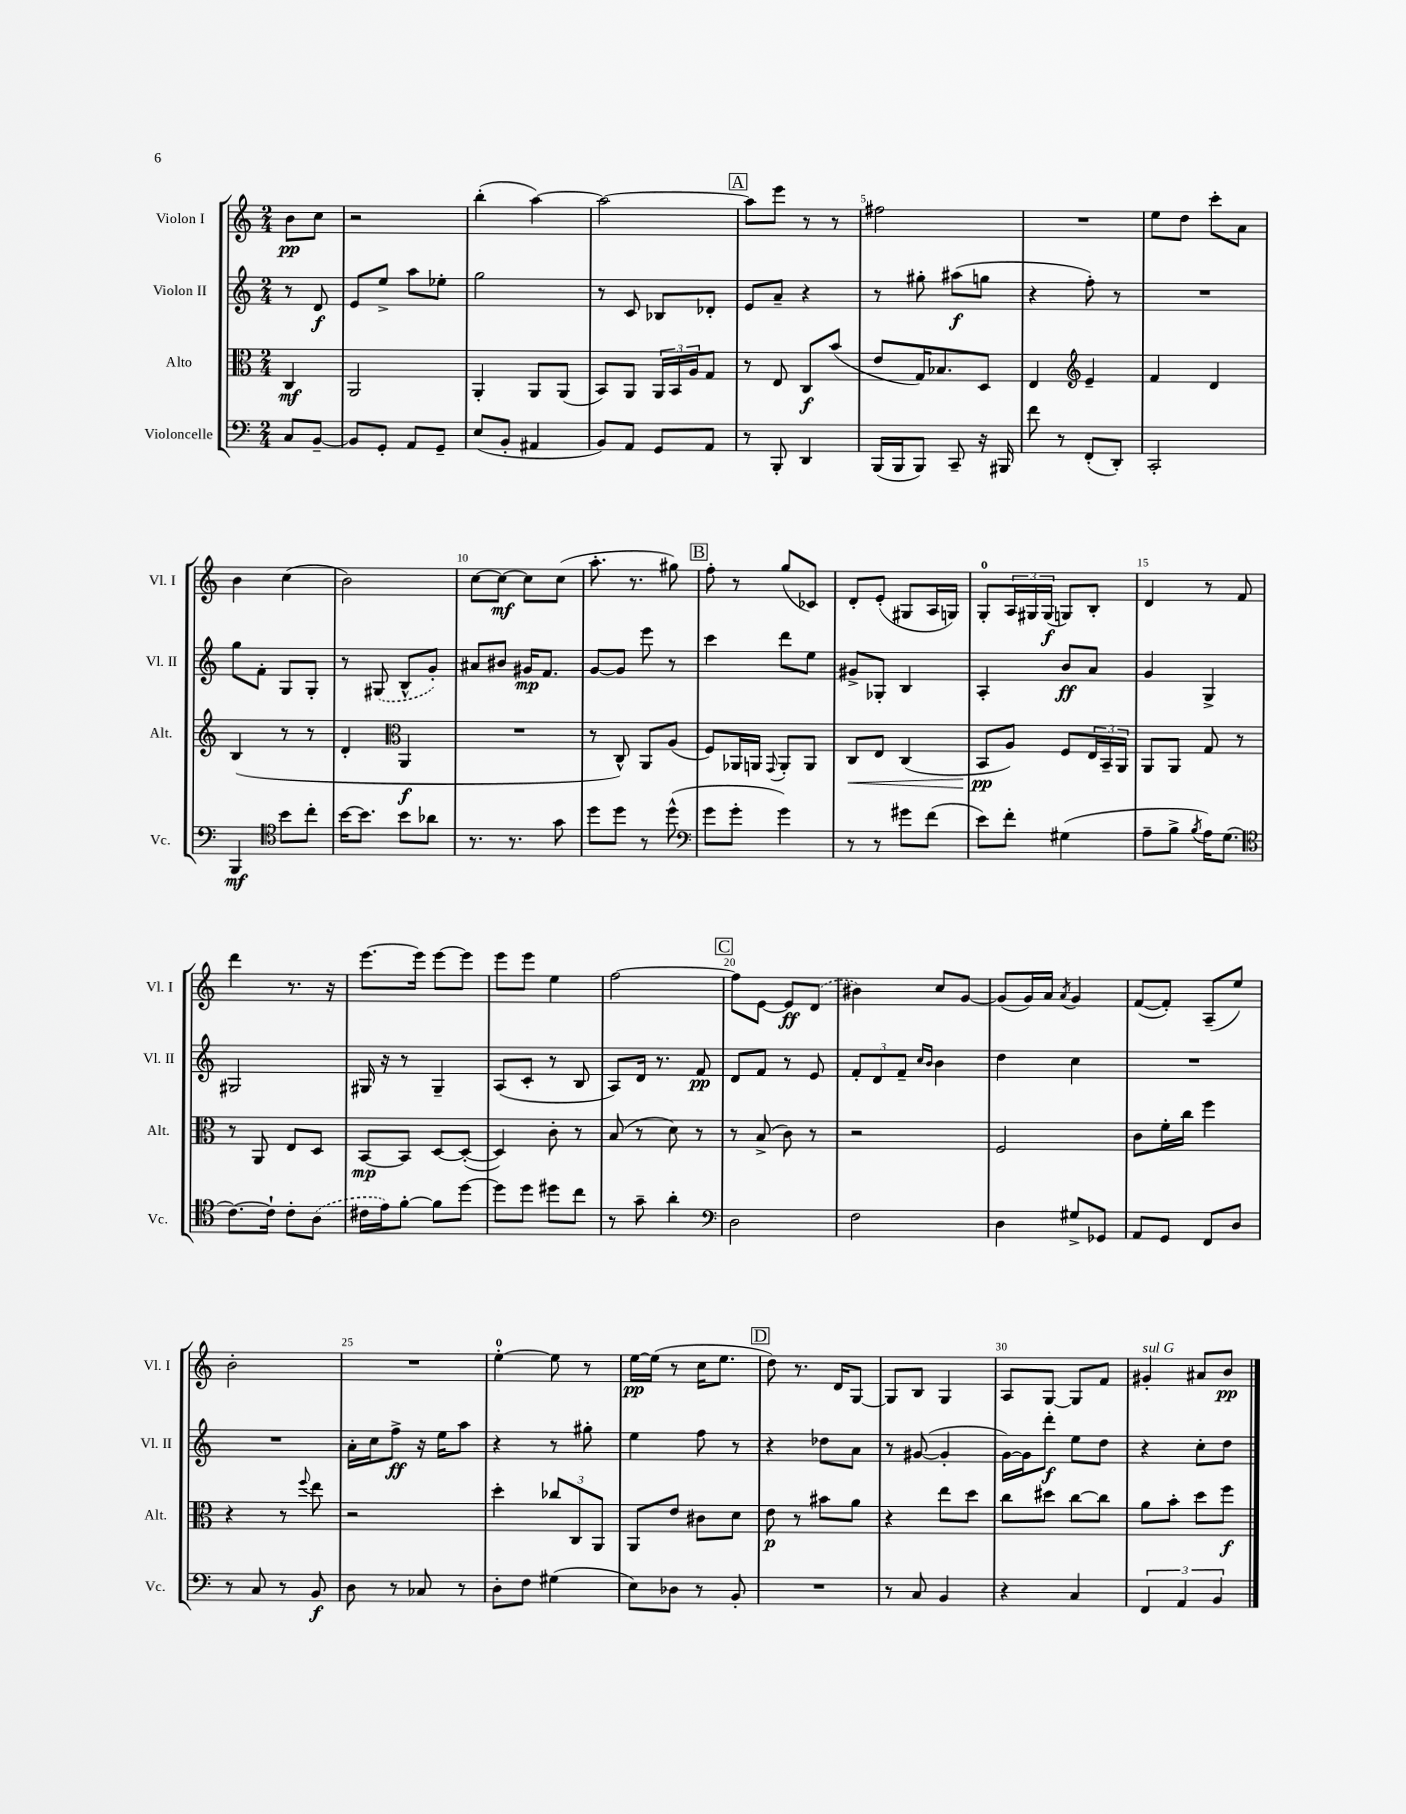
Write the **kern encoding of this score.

**kern	**kern	**kern	**kern
*staff4	*staff3	*staff2	*staff1
*clefF4	*clefC3	*clefG2	*clefG2
*k[]	*k[]	*k[]	*k[]
*M2/4	*M2/4	*M2/4	*M2/4
8C	4C	8r	8b
[8BB~	.	8d	8cc
=	=	=	=
8BB]	2AA	8e	2r
8GG'	.	8ee^	.
8AA	.	8aa	.
8GG~	.	8ee-'	.
=	=	=	=
(8E	4AA'	2gg	(4bb'
8BB'	.	.	.
4AA#	8AA	.	[4aa)
.	(8AA	.	.
=	=	=	=
8BB)	8BB)	8r	2aa_
8AA	8AA	8c	.
8GG	24AA	8B-	.
.	24BB	.	.
.	24A	.	.
8AA	8G	8d-'	.
=	=	=	=
8r	8r	8e	8aa]
8BBB'	8E	8a~	8eee
4DD	8C	4r	8r
.	(8b	.	8r
=	=	=	=
(16BBB	8e	8r	2ff#
16BBB	.	.	.
8BBB)	16G)	8gg#'	.
.	8.B-	.	.
8CC~	.	(8aa#	.
16r	8D	8gg	.
16BBB#	.	.	.
=	=	=	=
8f	4E	4r	2r
8r	.	.	.
*	*clefG2	*	*
(8FF'	4e~	8ff')	.
8DD')	.	8r	.
=	=	=	=
2CC'	4f	2r	8ee
.	.	.	8dd
.	4d	.	8ccc'
.	.	.	8a
=	=	=	=
4BBB	(4B	8gg	4b
.	.	8f'	.
*clefC4	*	*	*
8b	8r	8G	(4cc
8cc'	8r	8G'	.
=	=	=	=
[16b	4d'	8r	2b)
8.b]	.	.	.
.	.	(8G#	.
*	*clefC3	*	*
8b	4AA	8B^^	.
8a-	.	8g')	.
=	=	=	=
8.r	2r	8a#	[8cc
.	.	8b#	8cc_
8.r	.	.	.
.	.	16g#	8cc]
.	.	8.f	.
8g	.	.	(8cc
=	=	=	=
8dd	8r	[8g	8.aa'
8dd	8C^^)	8g]	.
.	.	.	8.r
8r	8AA	8eee	.
(8dd^^	(8A	8r	8gg#)
=	=	=	=
*clefF4	*	*	*
8g	8F)	4ccc	8ff'
8g'	16AA-	.	8r
.	16AA	.	.
.	8qqGG	.	.
4g)	8AA'	8ddd	(8gg
.	8AA	8ee	8c-)
=	=	=	=
8r	8C	8g#^	8d'
8r	8E	8G-'	(8e'
8g#	(4C	4B	8G#
(8f	.	.	16A
.	.	.	16G)
=	=	=	=
8e)	8BB	4A'	8G'
8f'	8A)	.	24A
.	.	.	24G#
.	.	.	(24G#
(4G#	8F	8b	8G)
.	24E	8a	8B'
.	24BB~	.	.
.	24AA	.	.
=	=	=	=
8A~	8AA	4g	4d
8B^	8AA	.	.
8qB	.	.	.
16A)	8G	4G^	8r
(8.G	.	.	.
.	8r	.	8f
=	=	=	=
*clefC4	*	*	*
[8.c)	8r	2G#	4ddd
.	8AA	.	.
16c`]	.	.	.
8c'	8E	.	8.r
(8A	8D	.	.
.	.	.	16r
=	=	=	=
16c#	[8BB	16G#	[8.eee
16e)	.	16r	.
[8f'	8BB]	8r	.
.	.	.	16eee]
8f]	[8D	4G#~	[8eee
[8dd	(8D'_	.	8eee]
=	=	=	=
8dd]	4D])	(8A	8eee
8dd	.	8c'	8eee
8dd#	8c'	8r	4ee
8cc	8r	8B	.
=	=	=	=
8r	(8B	8A)	[2ff
8g~	8r	16d	.
.	.	8.r	.
4a'	8d)	.	.
.	8r	8f	.
=	=	=	=
*clefF4	*	*	*
2D	8r	8d	8ff]
.	(8B^	8f	[8e
.	8c)	8r	8e]
.	8r	8e	(8d
=	=	=	=
2F	2r	12f'	4b#)
.	.	12d	.
.	.	12f~	.
.	.	16qqcc	.
.	.	16qqb	.
.	.	4b	8cc
.	.	.	[8g
=	=	=	=
4D	2F	4dd	(8g]
.	.	.	16g)
.	.	.	16a
.	.	.	8qa
8G#^	.	4cc	4g
8GG-	.	.	.
=	=	=	=
8AA	8c	2r	([8f
8GG	16f'	.	8f'])
.	16cc	.	.
8FF	4ff	.	(8A~
8D	.	.	8ee)
=	=	=	=
8r	4r	2r	2b'
8C	.	.	.
8r	8r	.	.
.	8qqff	.	.
8BB	8ee	.	.
=	=	=	=
8D	2r	16a'	2r
.	.	16cc	.
8r	.	8ff^	.
8C-	.	16r	.
.	.	16ee	.
8r	.	8aa	.
=	=	=	=
8D'	4dd'	4r	[4ee'
8F	.	.	.
(4G#	12cc-	8r	8ee]
.	12C	.	.
.	.	8gg#'	8r
.	12AA	.	.
=	=	=	=
8E)	8AA	4ee	[16ee
.	.	.	(16ee]
8D-	8e	.	8r
8r	8c#	8ff	16cc
.	.	.	8.ee
8BB'	8d	8r	.
=	=	=	=
2r	8e	4r	8dd)
.	8r	.	8.r
.	8b#	8dd-	.
.	.	.	16d
.	8a	8a	[8G
=	=	=	=
8r	4r	8r	8G]
8C	.	([8g#	8B
4BB	8ee	4g#']	4G
.	8dd	.	.
=	=	=	=
4r	8cc	[16g)	8A
.	.	16g]	.
.	8dd#	8ddd'	[8G
4C	[8cc	8ee	8G]
.	8cc]	8dd	8f
=	=	=	=
6FF	8a	4r	4g#'
.	8b'	.	.
6AA	.	.	.
.	8dd	8cc'	8a#
6BB	.	.	.
.	8ff	8dd	8b
==	==	==	==
*-	*-	*-	*-
